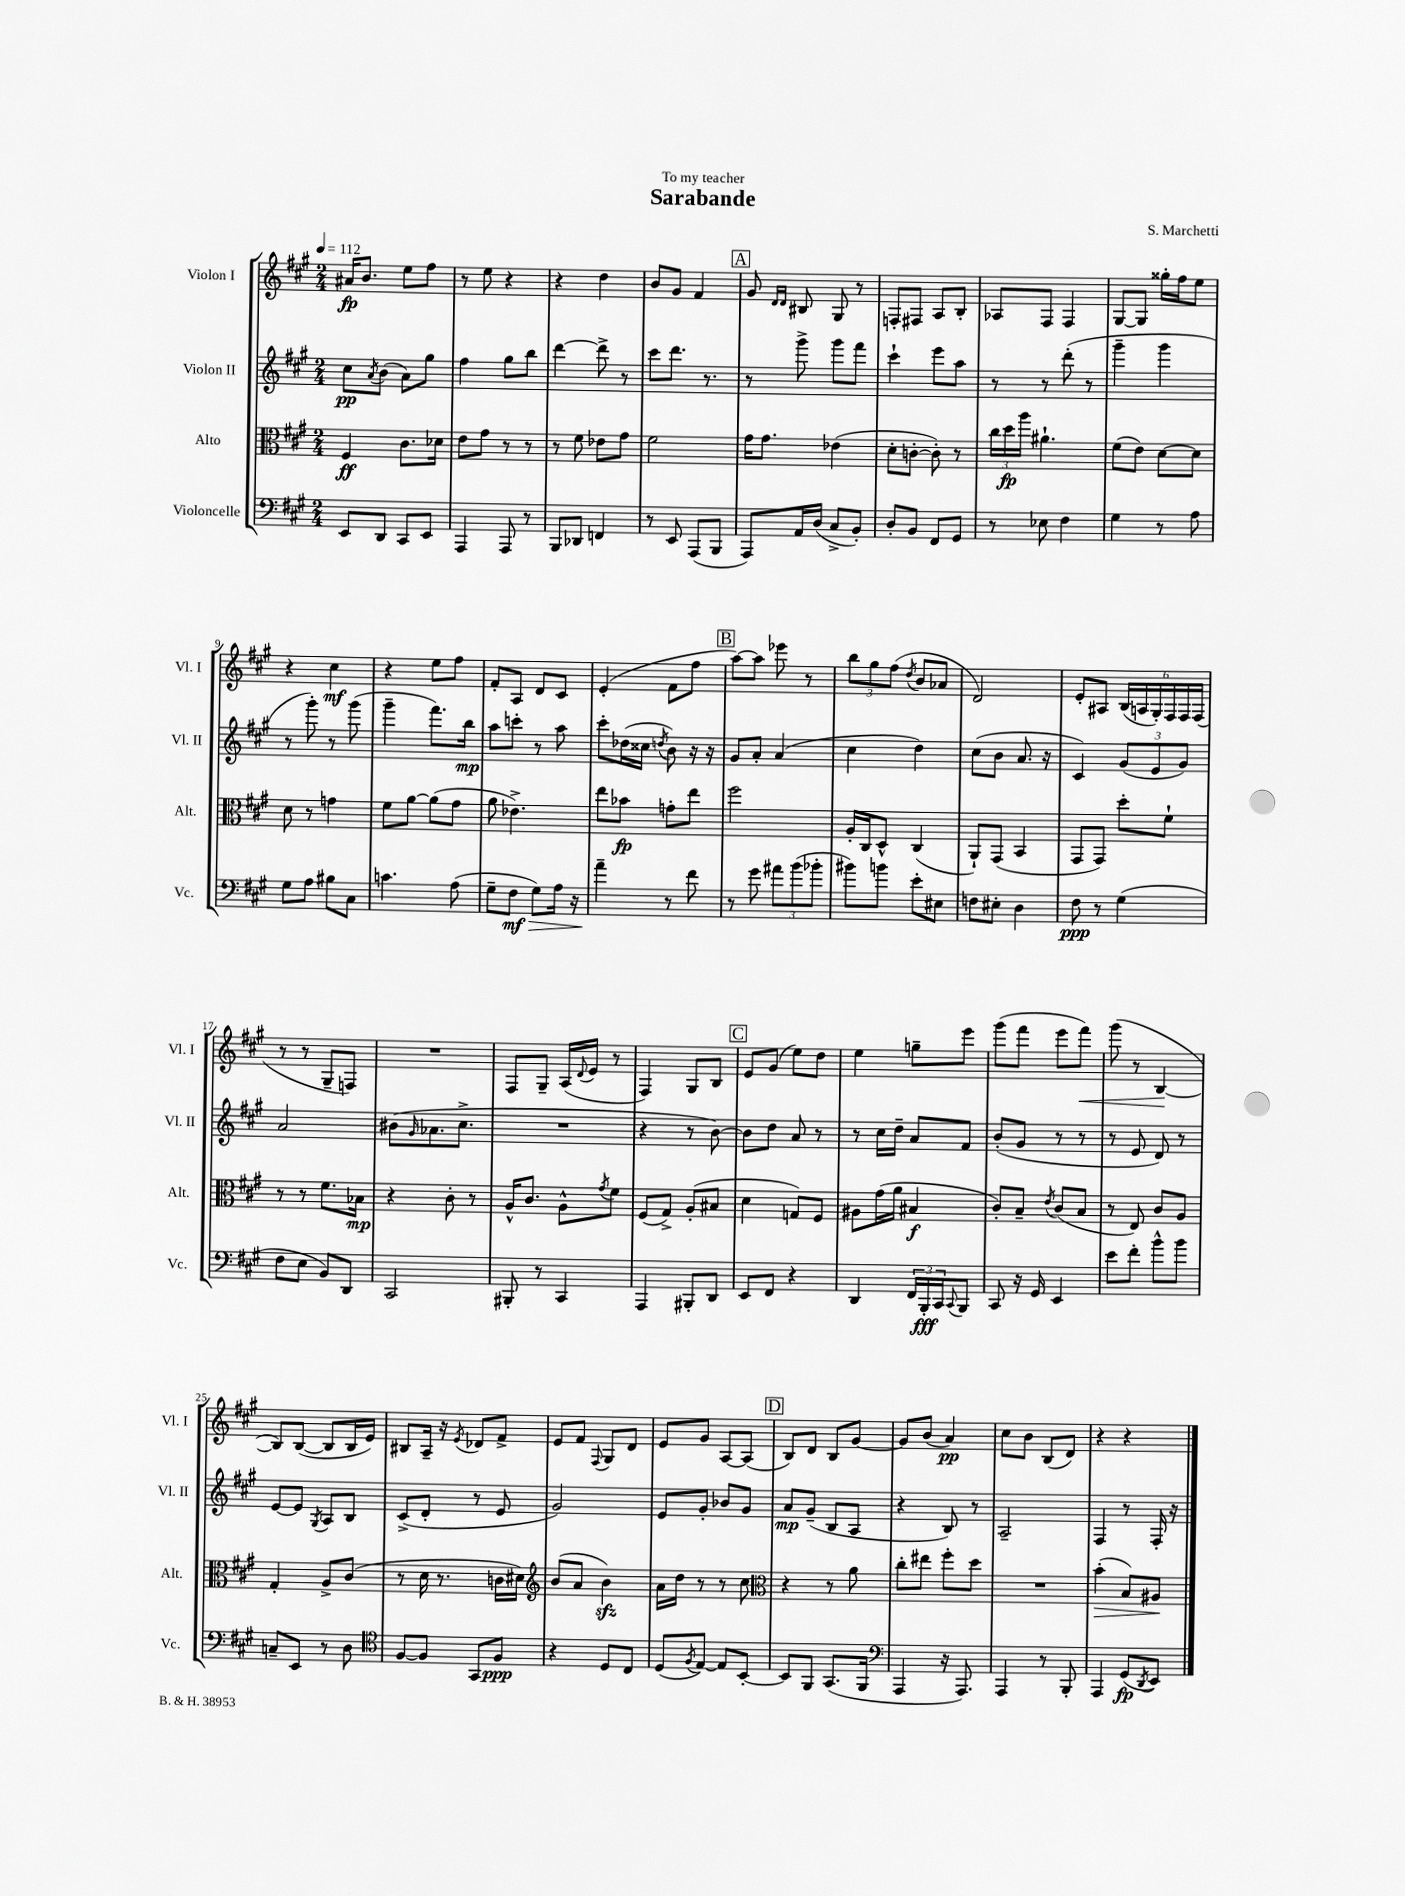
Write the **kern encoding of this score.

**kern	**kern	**kern	**kern
*staff4	*staff3	*staff2	*staff1
*clefF4	*clefC3	*clefG2	*clefG2
*k[f#c#g#]	*k[f#c#g#]	*k[f#c#g#]	*k[f#c#g#]
*M2/4	*M2/4	*M2/4	*M2/4
*MM112	*MM112	*MM112	*MM112
8EE	4F#	8cc#	16a#
.	.	.	8.b
.	.	8qa	.
8DD	.	(8b	.
8CC#	8.c#	8a)	8ee
8EE	.	8gg#	8ff#
.	16d-	.	.
=	=	=	=
4AAA	8e	4ff#	8r
.	8g#	.	8ee
8AAA	8r	8gg#	4r
8r	8r	8bb	.
=	=	=	=
8BBB	8r	[4ddd	4r
8DD-	8f#	.	.
4FF	8e-	8ddd^]	4dd
.	8g#	8r	.
=	=	=	=
8r	2f#	8ccc#	8b
8EE	.	8.ddd	8g#
(8AAA	.	.	4f#
.	.	8.r	.
8BBB	.	.	.
=	=	=	=
8AAA)	16g#	8r	8g#
.	8.g#	.	.
.	.	.	16qqd
.	.	.	16qqd
16AA	.	8ggg#^	8B#
(16D	.	.	.
8C#^	(4e-	8ggg#	8G#
8BB')	.	8fff#	8r
=	=	=	=
8D'	8d'	4ccc#`	8F'
8BB	[8c'	.	8F#
8FF#	8c'])	8eee	8A
8GG#	8r	8aa	8B'
=	=	=	=
8r	24cc#	8r	8A-
.	24dd	.	.
.	24aa	.	.
8E-	4.a#`	8r	8F#
4F#	.	(8ddd'	4F#
.	.	8r	.
=	=	=	=
4G#	(8f#	4ggg#~	[8G#
.	8e)	.	8G#]
8r	[8d	4ggg#	16gg##'
.	.	.	16ff#
8A	8d]	.	8ee
=	=	=	=
8G#	8d	8r	4r
8A	8r	8ggg#')	.
8B#	4g	8r	4cc#
8C#	.	(8ggg#	.
=	=	=	=
4.c	8f#	4ggg#~	4r
.	[8a	.	.
.	(8a]	8.fff#)	8ee
(8A	8g#	.	8ff#
.	.	16bb	.
=	=	=	=
8G#~	8a	8aa	8f#'
8F#	4.e-^)	8ccc'	8A
8G#)	.	8r	8d
16A	.	8aa	8c#
16r	.	.	.
=	=	=	=
4a~	8ee	8ccc#'	(4e'
.	8b-	(16dd-	.
.	.	16cc##	.
.	.	8qdd	.
8r	8g'	8b)	8f#
8f#	8ee	16r	8ff#
.	.	16r	.
=	=	=	=
8r	2ff#	8g#	[8aa)
8g#	.	8a'	8aa]
12a#	.	(4a	8eee-
(12b	.	.	.
.	.	.	8r
12b-'	.	.	.
=	=	=	=
8b#)	16A'	4cc#	12bb
.	16C#	.	.
.	.	.	12gg#
8b	8D^^	.	.
.	.	.	(12ff#
.	.	.	8qdd
8e'	(4C#	4dd)	8b
8E#	.	.	8a-
=	=	=	=
8F	8AA`)	(8cc#	2d)
8E#'	(8GG#	8b	.
4D	4BB	8.a	.
.	.	16r	.
=	=	=	=
8F#	8GG#	4c#)	8e'
8r	8GG#)	.	8A#
(4G#	8dd'	(12g#	(24B
.	.	.	24A
.	.	12e	24G#')
.	8f#`	.	24F#
.	.	12g#)	24F#
.	.	.	(24F#
=	=	=	=
8F#	8r	2a	8r
8E	8r	.	8r
8BB)	8.f#	.	8G#~
8DD	.	.	8F)
.	16B-	.	.
=	=	=	=
2CC#	4r	(8b#	2r
.	.	16qqg#	.
.	.	8.a-	.
.	8c#'	.	.
.	.	8.cc#^	.
.	8r	.	.
=	=	=	=
8BBB#'	16A^^	2r	8F#
.	8.c#	.	.
8r	.	.	8G#~
4CC#	8A^^	.	(16A
.	.	.	8qqd
.	.	.	16e
.	8qg#	.	.
.	8f#	.	8r
=	=	=	=
4AAA	(8F#	4r	4F#)
.	8G#^)	.	.
8BBB#'	(8A'	8r	8G#
8DD	8B#	[8b)	8B
=	=	=	=
8EE	4d	8b]	8e
8FF#	.	8dd	(8g#
4r	8G)	8a	8ee)
.	8F#	8r	8dd
=	=	=	=
4DD	8A#	8r	4ee
.	(16g#	16cc#	.
.	16a	16dd~	.
24FF#	4B#	8a	8gg~
24BBB'	.	.	.
24CC#	.	.	.
8qqCC#	.	.	.
8BBB	.	8f#	8eee
=	=	=	=
8CC#	8c#')	(8b'	(8ggg#
16r	8B~	8g#	8fff#
16GG#	.	.	.
.	8qe	.	.
4EE	(8c#	8r	8eee
.	8B	8r	8fff#)
=	=	=	=
8e	8r	8r	(8ggg#
8f#'	8E)	8e	8r
8b^^	8c#	8d)	[4B
8b	8A	8r	.
=	=	=	=
8C~	4G#'	[8e	8B])
8EE	.	8e]	([8B
.	.	8qG#	.
8r	8A^	8A	8B]
8D	(8c#	8B	16B
.	.	.	16e)
=	=	=	=
*clefC4	*	*	*
[8F#	8r	(8c#^	8B#
8F#]	16d	8d'	16A~
.	8.r	.	16r
.	.	.	8qe
8GG#	.	8r	8d-
8F#	16c	8e	8f#^
.	16d#)	.	.
=	=	=	=
*	*clefG2	*	*
4r	(8b	2g#)	8e
.	8a	.	8f#
.	.	.	8qqF#
8D	4b)	.	8G#
8C#	.	.	8d
=	=	=	=
(8D	16a	8e	8e
.	16dd	.	.
8qF#	.	.	.
[8E)	8r	8g#'	8g#
8E]	8r	8b-	[8A
[8BB'	8cc#	8g#	(8A]
=	=	=	=
*	*clefC3	*	*
8BB]	4r	8a	8B)
8FF#	.	(8g#~	8d
(8.GG#	8r	8B	8B
.	8a	8A	[8g#
16FF#	.	.	.
=	=	=	=
*clefF4	*	*	*
4AAA	8cc#'	4r	8g#]
.	8ee#	.	(8b
16r	8ff#'	8B)	4a)
8.AAA)	.	.	.
.	8dd	8r	.
=	=	=	=
4AAA	2r	2A~	8cc#
.	.	.	8b
8r	.	.	(8B
8BBB'	.	.	8d)
=	=	=	=
4AAA	(4b'	4F#	4r
(8GG#	8B)	8r	4r
8qDD	.	.	.
8EE)	8A#	16F#'	.
.	.	16r	.
==	==	==	==
*-	*-	*-	*-
